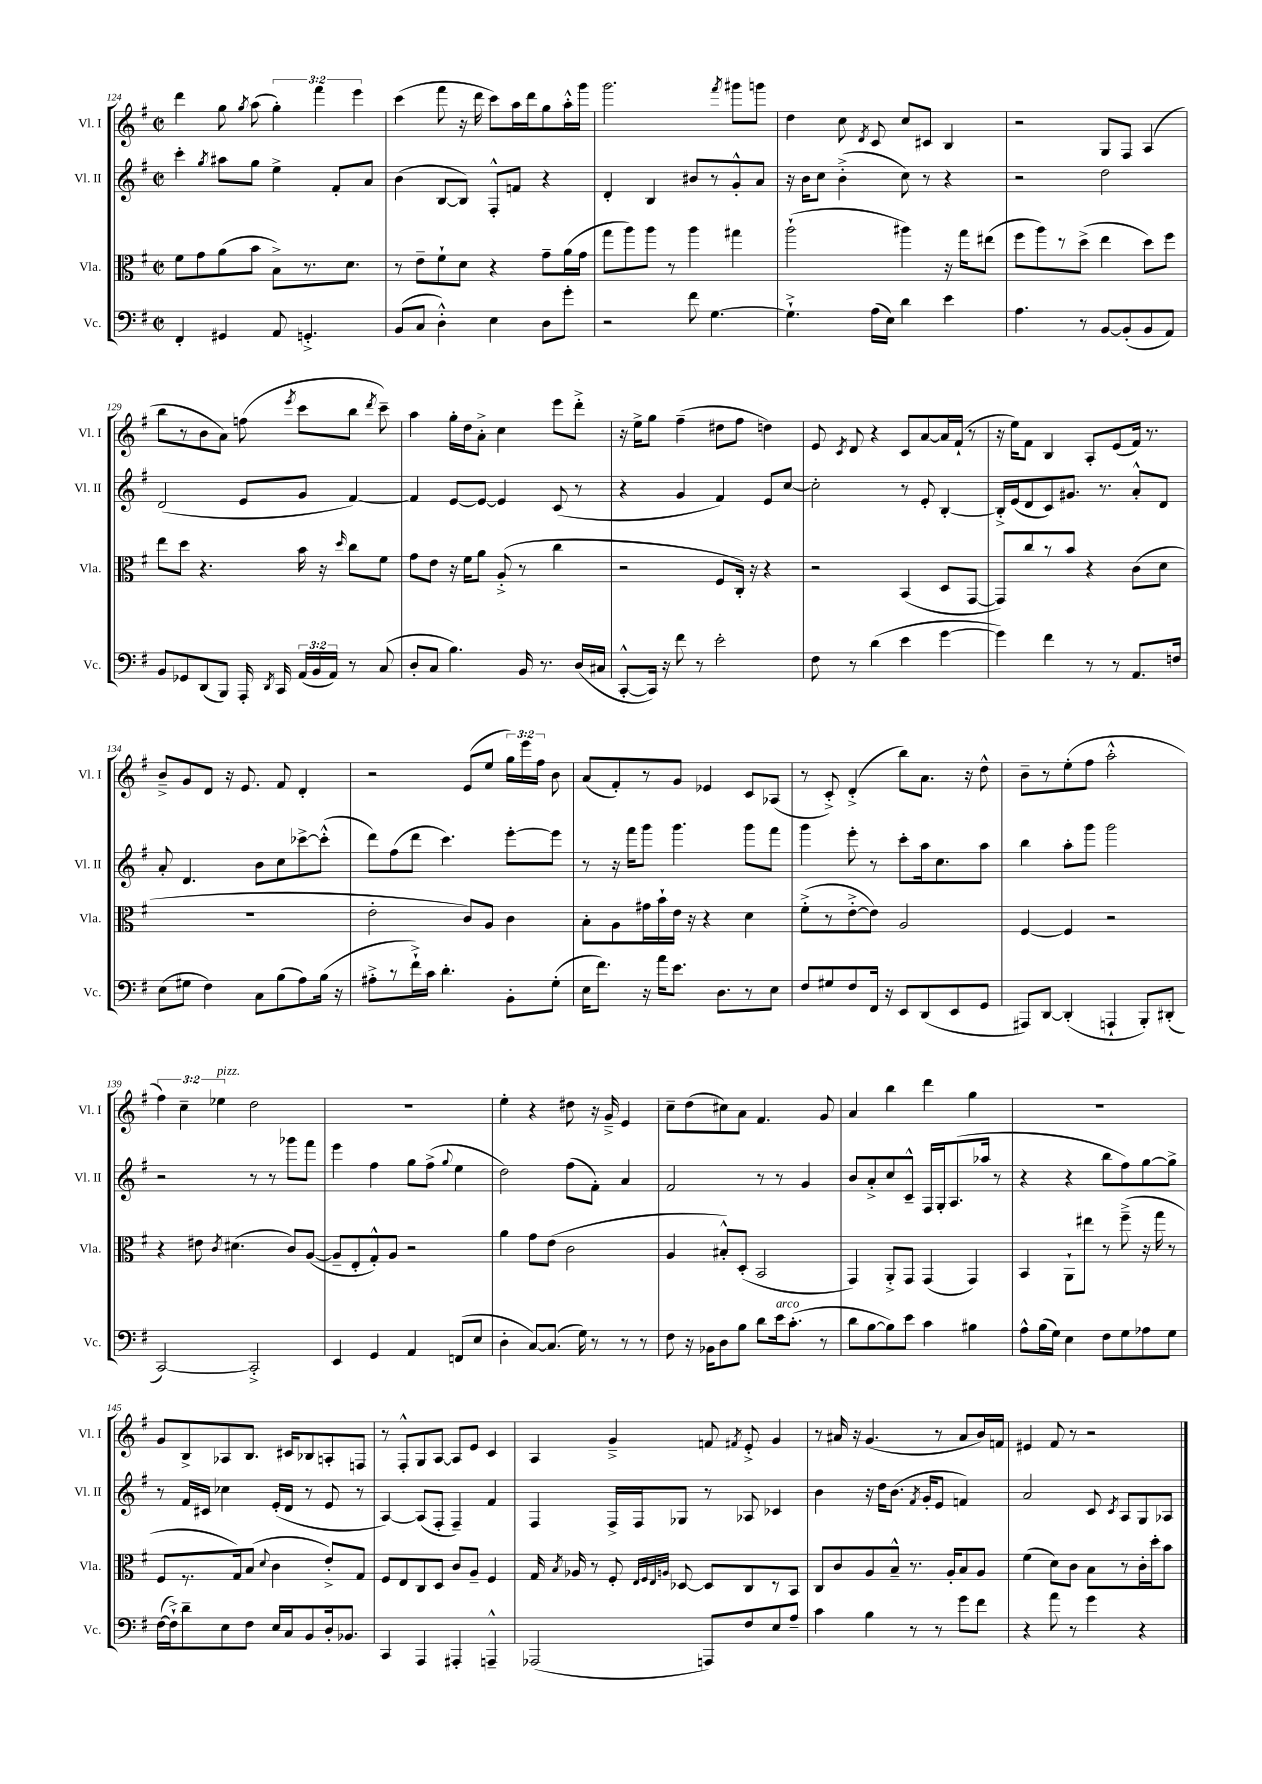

**kern	**kern	**kern	**kern
*part4	*part3	*part2	*part1
*staff4	*staff3	*staff2	*staff1
*I"Vc.	*I"Vla.	*I"Vl. II	*I"Vl. I
*I'Vc.	*I'Vla.	*I'Vl. II	*I'Vl. I
*clefF4	*clefC3	*clefG2	*clefG2
*k[f#]	*k[f#]	*k[f#]	*k[f#]
*M2/2	*M2/2	*M2/2	*M2/2
*met(c|)	*met(c|)	*met(c|)	*met(c|)
=124	=124	=124	=124
4FF#'/	8f#\L	4ccc'\	4ddd\
.	8g\	.	.
.	.	8qgg/	.
4GG#X/	(8a\	8aa#X\L	8gg\
.	.	.	8qgg/
.	8b\J	8gg\J	(8aa\
8AA/	8B^\L)	4ee^\	6gg'\)
4.GGn'^/	8.r	.	.
.	.	.	6fff#\
.	.	8f#'/L	.
.	8.d\J	.	.
.	.	.	6eee\
.	.	8a/J	.
=125	=125	=125	=125
(8BB/L	8r	(4b\	(4ccc\
8C/J	8e~\L	.	.
4D'^^\)	8f#`\	[8B/L	8fff#\
.	8d\J	8B/J])	16r
.	.	.	16ddd\
4E\	4r	8F#'^^/L	8ccc\L)
.	.	8fn/J	16aa\L
.	.	.	16ddd\J
8D\L	8g~\L	4r	8gg\
8g'\J	(16a\L	.	16aa'^^\L
.	16g\JJ	.	16ggg\JJ
=126	=126	=126	=126
2r	8gg\L	4d'/	2.ggg\
.	8aa\)	.	.
.	8aa\J	4B/	.
.	8r	.	.
8f#\	4aa\	8b#X/L	.
[4.G\	.	8r	.
.	.	.	8qfff#/
.	4gg#X\	8g'^^/	8ggg#X\L
.	.	8a/J	8gggn\J
=127	=127	=127	=127
4.G`^\]	(2aa`\	16r	4dd\
.	.	16b\KL	.
.	.	8cc\J	.
.	.	(4b'^\	8cc\
.	.	.	8qd/
(16A\LL	.	.	8c/
16E\JJ)	.	.	.
4d\	4aa#X\)	8cc\)	8cc/L
.	.	8r	8c#X/J
4e\	16r	4r	4B/
.	16gg\KL	.	.
.	(8ee#X\J	.	.
=128	=128	=128	=128
4.A\	8ff#\L	2r	2r
.	8aa\)	.	.
.	8r	.	.
8r	(8dd^\J	.	.
[8BB/L	4ee\	2dd\	8G/L
(8BB'/]	.	.	8F#/J
8BB/	8dd\L)	.	(4A/
8AA/J)	8ff#\J	.	.
!!LO:LB:g=z
=129	=129	=129	=129
8BB/L	8ee\L	(2d/	8bb\L
8GG-X/	8dd\J	.	8r
(8DD/	4.r	.	8b\
8BBB/J)	.	.	8a\J)
16AAA'/	.	8e/L	(8ffn\
8qDD/	.	.	.
16CC/	.	.	.
.	.	.	8qeee/
(24AA/LL	16b\	8g/J	8ccc\L
24BB/	.	.	.
.	16r	.	.
24AA/JJ)	.	.	.
.	16qqdd/	.	.
8r	8cc\L	[4f#/)	8bb\J
.	.	.	8qddd/
(8C/	8f#\J	.	8ccc~\)
=130	=130	=130	=130
8D'/L	8g\L	4f#/]	4aa\
8C/J	8e\J	.	.
4.B\)	16r	[8e/L	16gg'\LL
.	16f#\KL	.	16dd\J
.	8a\J	8e/J_	8a'^\J
.	(8A'^/	4e/]	4cc\
16BB/	8r	.	.
8.r	.	.	.
.	4cc\	(8c/	8eee\L
(16D/LL	.	8r	8ddd'^\J
16C#X/JJ	.	.	.
=131	=131	=131	=131
[8CC'^^/L	2r	4r	16r
.	.	.	16ee^\KL
16CC/Jk])	.	.	8gg\J
16r	.	.	.
8f#\	.	4g/	(4ff#~\
8r	.	.	.
2e'\	8F#/L	4f#/)	8dd#X\L
.	16C'/Jk)	.	8ff#\J
.	16r	.	.
.	4r	8e/L	4ddn\)
.	.	[8cc/J	.
=132	=132	=132	=132
8F#\	2r	2cc'\]	8e/
.	.	.	8qc/
8r	.	.	8d/
(4d\	.	.	4r
4e\	(4BB/	8r	8c/L
.	.	8e'/	[8a/
[4g\	8D/L	[4B'/	16a/L]
.	.	.	(16f#`/JJ
.	[8GG/J	.	8r
=133	=133	=133	=133
4g\])	8GG/L])	16B'^/LL]	16r
.	.	(16e/J	16ee\KL)
.	8cc/	8d/	8f#\J
4f#\	8r	8c/)	4B/
.	8b/J	8.g#X/J	.
8r	4r	.	8A'/L
.	.	8.r	.
8r	.	.	(8e/
8.AA/L	(8c\L	8a'^^/L	16f#/Jk)
.	.	.	8.r
.	8d\J	8d/J	.
16Fn/Jk	.	.	.
!!LO:LB:g=z
=134	=134	=134	=134
(8E\L	1r	8a'/	8b~^/L
8G#X\J	.	4.d/	8g/
4F#\)	.	.	8d/J
.	.	.	16r
.	.	.	8.e/
8C\L	.	8b\L	.
(8B\	.	8cc\	8f#/
8A\)	.	[8ccc-X^\	4d'/
(16B\Jk	.	(8ccc-'^^\J]	.
16r	.	.	.
=135	=135	=135	=135
8A#X'^\L	2e'\	8ddd\L)	2r
8r	.	(8ff#\	.
16f#`^\L)	.	8ddd\J	.
16c\JJ	.	.	.
4.d'\	.	4.ccc\)	.
.	8c/L)	.	(8e/L
.	8A/J	.	8ee/J
8BB'\L	4c\	[8eee'\L	24gg\LL)
.	.	.	24eee\
.	.	.	24ff#\JJ
(8G'\J	.	8eee\J]	8b\
=136	=136	=136	=136
16E\KL	8B'\L	8r	(8a/L
8.f#\J)	.	.	.
.	8A\	16r	8f#'/)
.	.	16fff#\KL	.
16r	16g#X\L	8ggg\J	8r
16a\KL	16b`\	.	.
8.e\J	16e\JJ	4.ggg\	8g/J
.	16r	.	.
.	4r	.	4e-X/
8.D\L	.	.	.
8r	4d\	8ggg\L	8c/L
8E\J	.	8fff#\J	(8A-X/J
=137	=137	=137	=137
8F#/L	(8f#'^\L	4ggg\	8r
8G#X/	8r	.	8c'^/)
8F#/	[8e'^\	8eee'\	(4d'^/
16FF#/Jk	8e\J])	8r	.
16r	.	.	.
8EE/L	2A/	8ccc'\L	8bb\L)
(8DD/	.	16aa\k	8.a\J
.	.	8.cc\	.
8EE/	.	.	.
.	.	.	16r
8GG/J	.	8aa\J	8dd^^\
=138	=138	=138	=138
8AAA#X/L)	[4F#/	4bb\	8b~\L
[8DD/J	.	.	8r
(4DD'/]	4F#/]	8aa'\L	(8ee'\
.	.	8ggg\J	8ff#\J
4AAAn`/	2r	2ggg\	2aa'^^\
8BBB'/L)	.	.	.
(8DD#X'/J	.	.	.
!!LO:LB:g=z
=139	=139	=139	=139
[2CC/)	4r	2r	6ff#\)
.	.	.	6cc~\
.	8e#X\	.	.
!	!	!	!LO:TX:a:i:t=pizz.
.	.	.	6ee-X\
.	8qc/	.	.
.	(4.d#X\	.	.
2CC'^/]	.	8r	2dd\
.	.	8r	.
.	8c/L)	8ggg-X\L	.
.	([8A/J	8fff#\J	.
=140	=140	=140	=140
4EE/	8A~/L]	4eee\	1r
.	8E'/	.	.
4GG/	8G'^^/)	4ff#\	.
.	8A/J	.	.
4AA/	2r	8gg\L	.
.	.	(8ff#^\J	.
.	.	8qqgg/	.
(8FFn/L	.	4ee\	.
8E/J	.	.	.
=141	=141	=141	=141
4D'\	4a\	2dd\)	4ee'\
[8C/L)	8g\L	.	4r
(8.C/J]	(8e\J	.	.
.	2c\	(8ff#\L	8dd#X\
16G\)	.	.	.
8r	.	8f#'\J)	16r
.	.	.	16g~^/
8r	.	4a/	4e/
8r	.	.	.
=142	=142	=142	=142
8F#\	4A/	2f#/	8cc~\L
16r	.	.	(8dd\
16BB-X\KL	.	.	.
8D\	8B#X'^^/L)	.	8cc#X\)
8B\J	(8D'/J	.	8a\J
8d\L	2BB/	8r	4.f#/
!LO:TX:a:i:t=arco	!	!	!
16e\k	.	8r	.
(8.c'\J	.	.	.
.	.	4g/	.
8r	.	.	8g/
=143	=143	=143	=143
8d\L	4GG/)	8b/L	4a/
[8B\	.	8a'^/	.
8B\])	8AA'^/L	8cc/	4bb\
8e\J	8GG/J	8c~^^/J	.
4c\	(4GG/	16F#/LL	4ddd\
.	.	16G'/J	.
.	.	(8.A/	.
4B#X\	4GG/)	.	4gg\
.	.	16aa-X/Jk	.
.	.	8r	.
=144	=144	=144	=144
8A^^\L	4BB/	4r	1r
(16B\L	.	.	.
16G\JJ)	.	.	.
4E\	8AA`\L	4r	.
.	8ee#X\J	.	.
8F#\L	8r	8bb\L	.
8G\	(8ff#~^\	8ff#\)	.
8A-X\	16r	[8gg\	.
.	16gg\	.	.
8G\J	8r	8gg^\J]	.
!!LO:LB:g=z
=145	=145	=145	=145
([16F#\LL	8F#/L	8r	8g/L
16F#`^\J])	.	.	.
8d~\	8.r	16f#/LL	8B^/
.	.	16c#X/JJ	.
8E\	.	4cc-X\	8A-X/
.	16G/k)	.	.
8F#\J	(8B/J	.	8.B/J
.	8qqd/	.	.
16E/LL	4c\	(16e'/LL	.
16C/J	.	16d/JJ	16c#X/KL
8BB/	.	8r	8B-X/
16D'/k	8e'^/L)	8e/	8An'/
8.BB-X/J	.	.	.
.	8G/J	8r	8Fn/J
=146	=146	=146	=146
4CC/	8F#/L	[4A/)	8r
.	8E/	.	8F#'^^/L
4AAA/	8C/	(8A/L]	8G/
.	8D/J	8F#'/J	[8A/J
4AAA#X'/	8c/L	4F#~/)	8A/L]
.	8A~/J	.	8e/J
4AAAn~^^/	4F#/	4f#/	4c/
=147	=147	=147	=147
(2AAA-X/	16G/	4F#/	4A/
.	8qB/	.	.
.	16A-X/	.	.
.	8r	.	.
.	8F#'/	16F#^/LL	4g~^/
.	.	16F#/J	.
.	32qqE/LLL	.	.
.	32qqF#/	.	.
.	32qqE/	.	.
.	32qqAn/JJJ	.	.
.	[8D-X/	8G-X/J	.
8AAAn/L)	8D-/L]	8r	8fn/
.	.	.	8qf#X/
8F#/	8C/	8A-X/	8e'^/
8E/	8r	4c-X/	4g/
8A~/J	8BB/J	.	.
=148	=148	=148	=148
4c\	8C/L	4b\	8r
.	8c/	.	16a#X/
.	.	.	16r
4B\	8A/	16r	(4.g/
.	.	16dd\KL	.
.	8B~^^/J	(8.b\J	.
8r	8.r	.	.
.	.	8qf#/	.
.	.	16g'/KL	.
8r	.	8e/J	8r
.	16A'/KL	.	.
8g\L	8B/	4fn/)	8a#/L
8f#\J	8A/J	.	16b/L)
.	.	.	16fn/JJ
=149	=149	=149	=149
4r	(4f#\	2a/	4e#X/
8a\	8d\L)	.	8f#/
8r	8c\J	.	8r
4g\	8B\L	8c/	2r
.	.	8qc/	.
.	8r	8A/L	.
4r	16c'\L	8G/	.
.	16dd'\J	.	.
.	8b\J	8A-X/J	.
==	==	==	==
*-	*-	*-	*-
